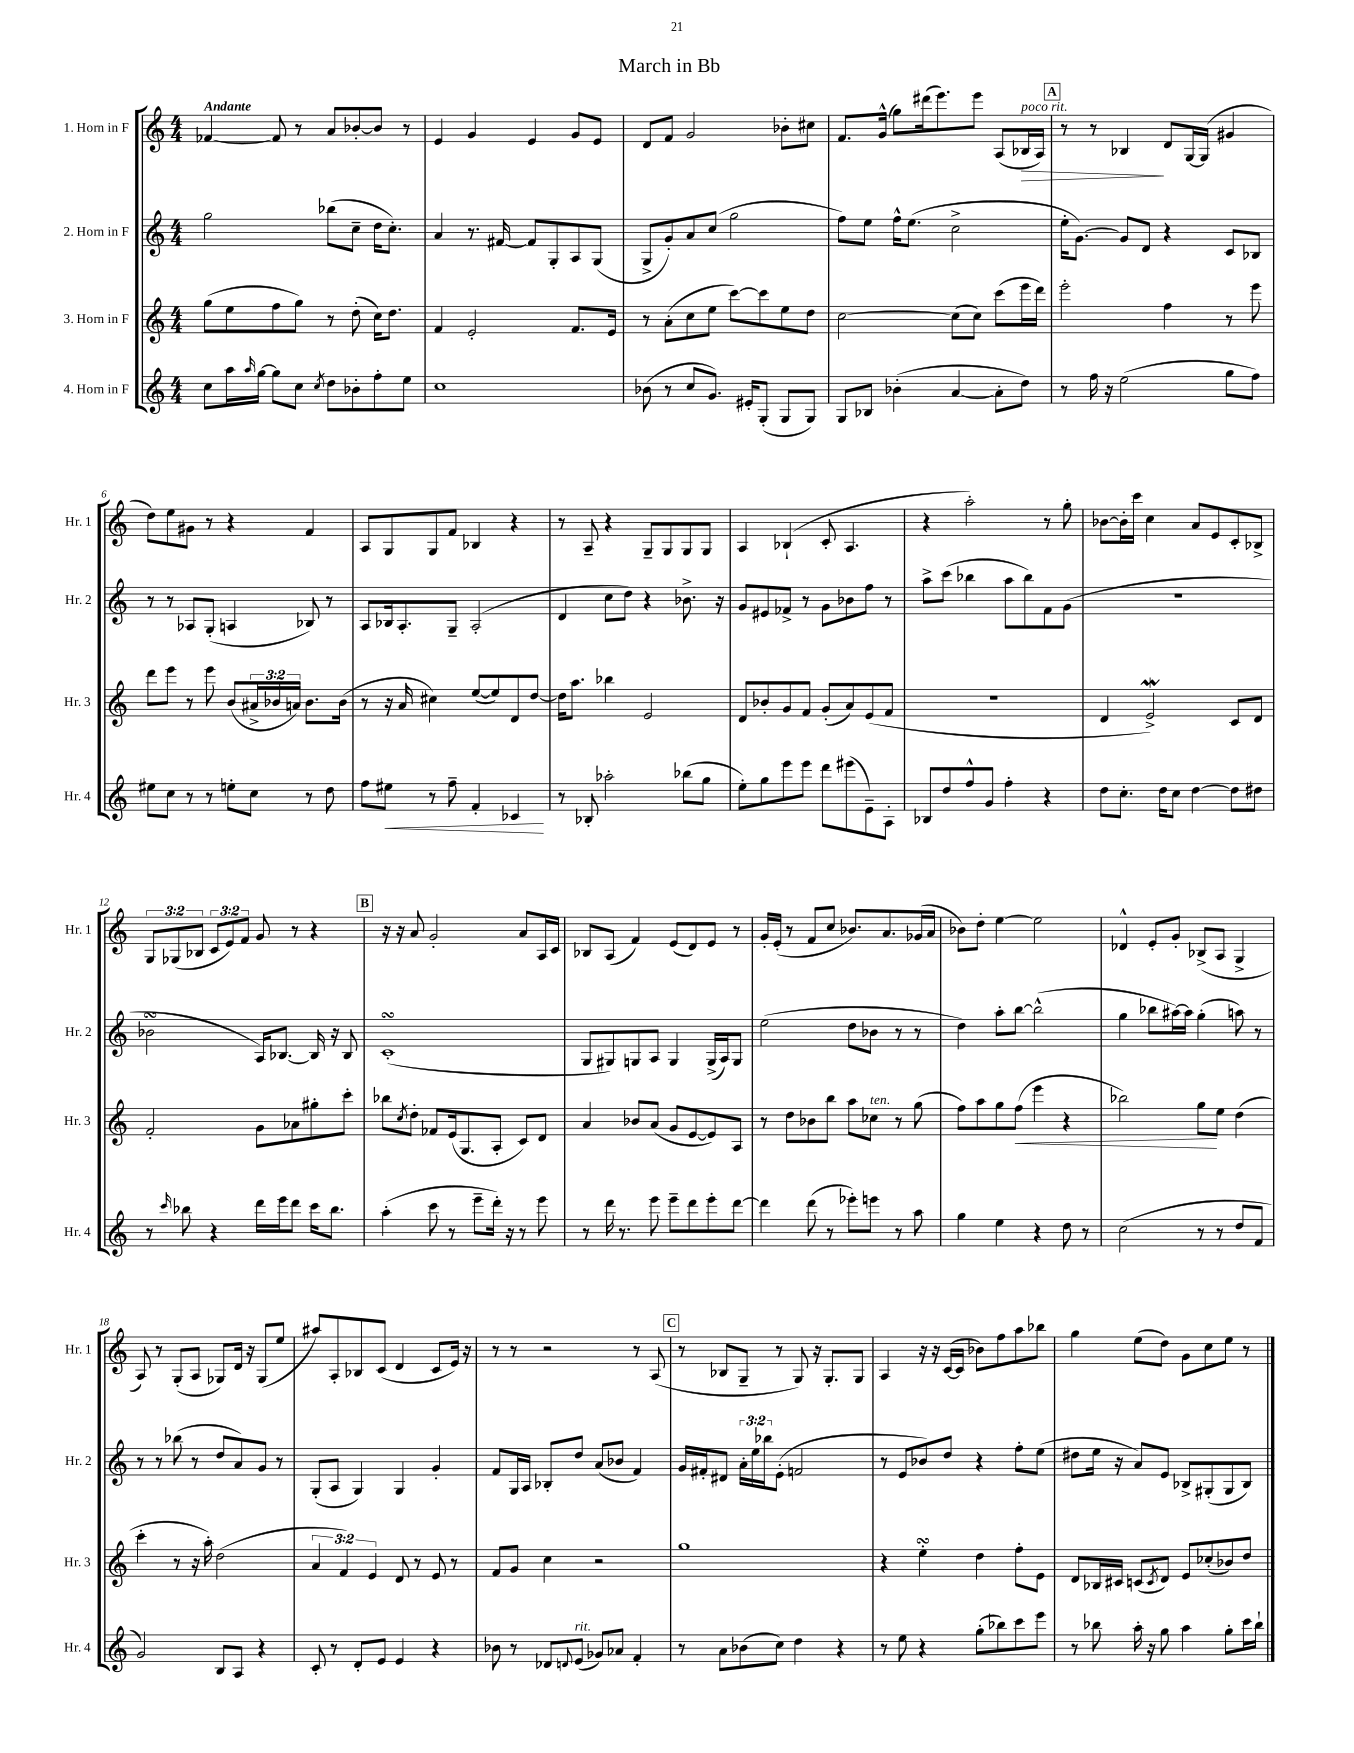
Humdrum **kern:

**kern	**kern	**kern	**kern
*staff4	*staff3	*staff2	*staff1
*clefG2	*clefG2	*clefG2	*clefG2
*k[]	*k[]	*k[]	*k[]
*M4/4	*M4/4	*M4/4	*M4/4
8cc	(8gg	2gg	[4f-
16aa	8ee	.	.
16qqaa	.	.	.
[16gg	.	.	.
8gg]	8ff	.	8f-]
8cc	8gg)	.	8r
8qcc	.	.	.
8dd	8r	(8bb-	8a
8b-'	(8dd'	8cc~	[8b-'
8ff'	16cc)	16dd	8b-]
.	8.dd	8.cc')	.
8ee	.	.	8r
=	=	=	=
1cc	4f	4a	4e
.	2e'	8.r	4g
.	.	[16f#	.
.	.	8f#]	4e
.	.	8G'	.
.	8.f	8A	8g
.	.	(8G	8e
.	16e	.	.
=	=	=	=
(8b-	8r	8G^	8d
8r	(8a'	8g')	8f
8cc	8cc	8a	2g
8.g)	8ee	(8cc	.
.	[8ccc)	2gg	.
16e#'	.	.	.
(8G'	8ccc]	.	.
8G	8ee	.	8b-'
8G)	8dd	.	8cc#
=	=	=	=
8G	[2cc	8ff)	8.f
8B-	.	8ee	.
.	.	.	(16g^^
(4b-'	.	16ff^^	8gg)
.	.	(8.ee	.
.	.	.	(16ddd#
.	.	.	8.eee)
[4a	(8cc]	2cc^	.
.	8cc)	.	8eee
8a']	(8ccc	.	(8A
8dd)	16eee	.	16B-
.	16ddd)	.	16A)
=	=	=	=
8r	2eee'	16ee'	8r
.	.	[8.g)	.
16ff	.	.	8r
16r	.	.	.
(2ee	.	8g]	4B-
.	.	8d	.
.	4ff	4r	8d
.	.	.	[16G
.	.	.	(16G]
8gg	8r	8c	4g#
8ff)	8eee	8B-	.
=	=	=	=
8ee#	8ddd	8r	8dd)
8cc	8eee	8r	8ee
8r	8r	8A-	8g#
8r	8eee	(8G'	8r
8ee'	(8b	4A	4r
8cc	24a#^	.	.
.	24b-	.	.
.	24a)	.	.
8r	8.b-	8B-)	4f
8dd	.	8r	.
.	(16b-	.	.
=	=	=	=
8ff	8r	8A	8A
8ee#	16r	16B-	8G
.	16a	8.A'	.
8r	4cc#)	.	8G
8ff~	.	8G~	8f
4f'	([8ee	(2A'	4B-
.	8ee])	.	.
4c-	8d	.	4r
.	[8dd	.	.
=	=	=	=
8r	16dd]	4d	8r
.	8.aa	.	.
8B-'	.	.	8A~
2aa-'	4bb-	8cc	4r
.	.	8dd)	.
.	2e	4r	8G~
.	.	.	8G
(8bb-	.	8.b-^	8G
8gg	.	.	8G
.	.	16r	.
=	=	=	=
8ee')	8d	8g	4A
8gg	8b-'	8e#	.
8eee	8g	8f-^	(4B-`
8eee	8f	8r	.
8ddd	(8g'	8g	8c'
(8eee#	8a)	8b-	4.A
8e~)	(8e	8ff	.
8A'	8f	8r	.
=	=	=	=
8B-	1r	8aa^	4r
8dd	.	(8ccc	.
8ff^^	.	4bb-	2aa')
8g	.	.	.
4ff'	.	8aa	.
.	.	8bb-)	.
4r	.	8f	8r
.	.	(8g	8gg'
=	=	=	=
8dd	4d	1r	[8b-
8.cc'	.	.	16b-']
.	.	.	16ccc
.	2e^)	.	4cc
16dd	.	.	.
8cc	.	.	.
[4dd	.	.	8a
.	.	.	8e
8dd]	8c	.	8c'
8dd#	8d	.	8B-^
=	=	=	=
8r	2f'	2b-	12G
.	.	.	(12G-
16qqccc	.	.	.
8bb-	.	.	.
.	.	.	12B-
4r	.	.	12c
.	.	.	12e)
.	.	.	12f
16ddd	8g	16A)	8g
16eee	.	[8.B-	.
8ddd	8a-	.	8r
16ccc	8gg#'	16B-]	4r
8.bb-	.	16r	.
.	8ccc'	8B-	.
=	=	=	=
(4aa'	8bb-	(1c'	16r
.	.	.	16r
.	8qcc	.	.
.	8dd'	.	8a
8ccc	8f-	.	2g'
8r	(16e	.	.
.	8.G	.	.
8eee~	.	.	.
16ddd')	8A'	.	.
16r	.	.	.
8r	8c)	.	8a
8eee	8d	.	16A
.	.	.	16c
=	=	=	=
8r	4a	8G	8B-
16ddd	.	8G#)	(8A
8.r	.	.	.
.	8b-	8G	4f)
8eee	(8a	8A	.
8eee~	8g	4G	(8e
8ddd	[8e	.	8d)
8eee'	8e])	(16G^	8e
.	.	16A)	.
[8ddd	8A	8G	8r
=	=	=	=
4ddd]	8r	(2ee	16g'
.	.	.	(16e'
.	8dd	.	8r
(8ddd	8b-	.	8f
8r	8bb	.	8cc
8eee-')	8aa	8dd	8.b-)
8eee	8cc-	8b-	.
.	.	.	8.a
8r	8r	8r	.
8aa	(8gg	8r	(16g-
.	.	.	16a
=	=	=	=
4gg	8ff)	4dd)	8b-)
.	8aa	.	8dd'
4ee	8gg	8aa'	[4ee
.	(8ff	[8bb	.
4r	4eee	(2bb^^]	2ee]
8dd	4r	.	.
8r	.	.	.
=	=	=	=
(2cc	2bb-)	4gg	4d-^^
.	.	8bb-	8e'
.	.	[16aa#)	8g'
.	.	16aa#]	.
8r	8gg	(4gg'	(8B-^
8r	8ee	.	8A
8dd	(4dd	8aa)	4G^
8f	.	8r	.
=	=	=	=
2g)	4ccc'	8r	8A)
.	.	8r	8r
.	8r	(8bb-	(8G'
.	16r	8r	8A
.	16aa')	.	.
8B	(2dd	8dd	8G-)
8A	.	8a)	16d
.	.	.	16r
4r	.	8g	(8G-
.	.	8r	8ee
=	=	=	=
8c'	6a	(8G'	8aa#)
8r	.	8A	8A'
.	6f)	.	.
8d'	.	4G)	8B-
.	6e	.	.
8e	.	.	(8c
4e	8d	4G	4d
.	8r	.	.
4r	8e	4g'	8c
.	8r	.	16e)
.	.	.	16r
=	=	=	=
8b-	8f	8f	8r
8r	8g	16G	8r
.	.	16A	.
8d-	4cc	8B-'	2r
8qqd	.	.	.
(8e	.	8dd	.
8g-)	2r	(8a	.
8a-	.	8b-	.
4f'	.	4f)	8r
.	.	.	(8A
=	=	=	=
8r	1gg	16g	8r
.	.	16f#'	.
8a	.	8d#	8B-
(8b-	.	24a'	8G~
.	.	24ee	.
.	.	24bb-	.
8cc)	.	(8e'	8r
4dd	.	2f	8G)
.	.	.	16r
.	.	.	8.G'
4r	.	.	.
.	.	.	8G
=	=	=	=
8r	4r	8r	4A
8ee	.	8e	.
4r	4ee'	8b-)	16r
.	.	.	16r
.	.	8dd	([16c
.	.	.	16c]
(8gg'	4dd	4r	8b-)
8bb-)	.	.	8ff
8ccc	8ff'	8ff'	8aa
8eee	8e	(8ee	8bb-
=	=	=	=
8r	8d	8dd#	4gg
8bb-	16B-	16ee	.
.	16c#	16r	.
16aa'	(8c	8a)	(8ee
16r	.	.	.
.	8qc	.	.
8gg	8d)	8e	8dd)
4aa	8e	8B-^	8g
.	(8cc-'	(8G#'	8cc
8gg'	8b-)	8G#	8ee
16ccc	8dd	8B-)	8r
16bb-`	.	.	.
==	==	==	==
*-	*-	*-	*-
